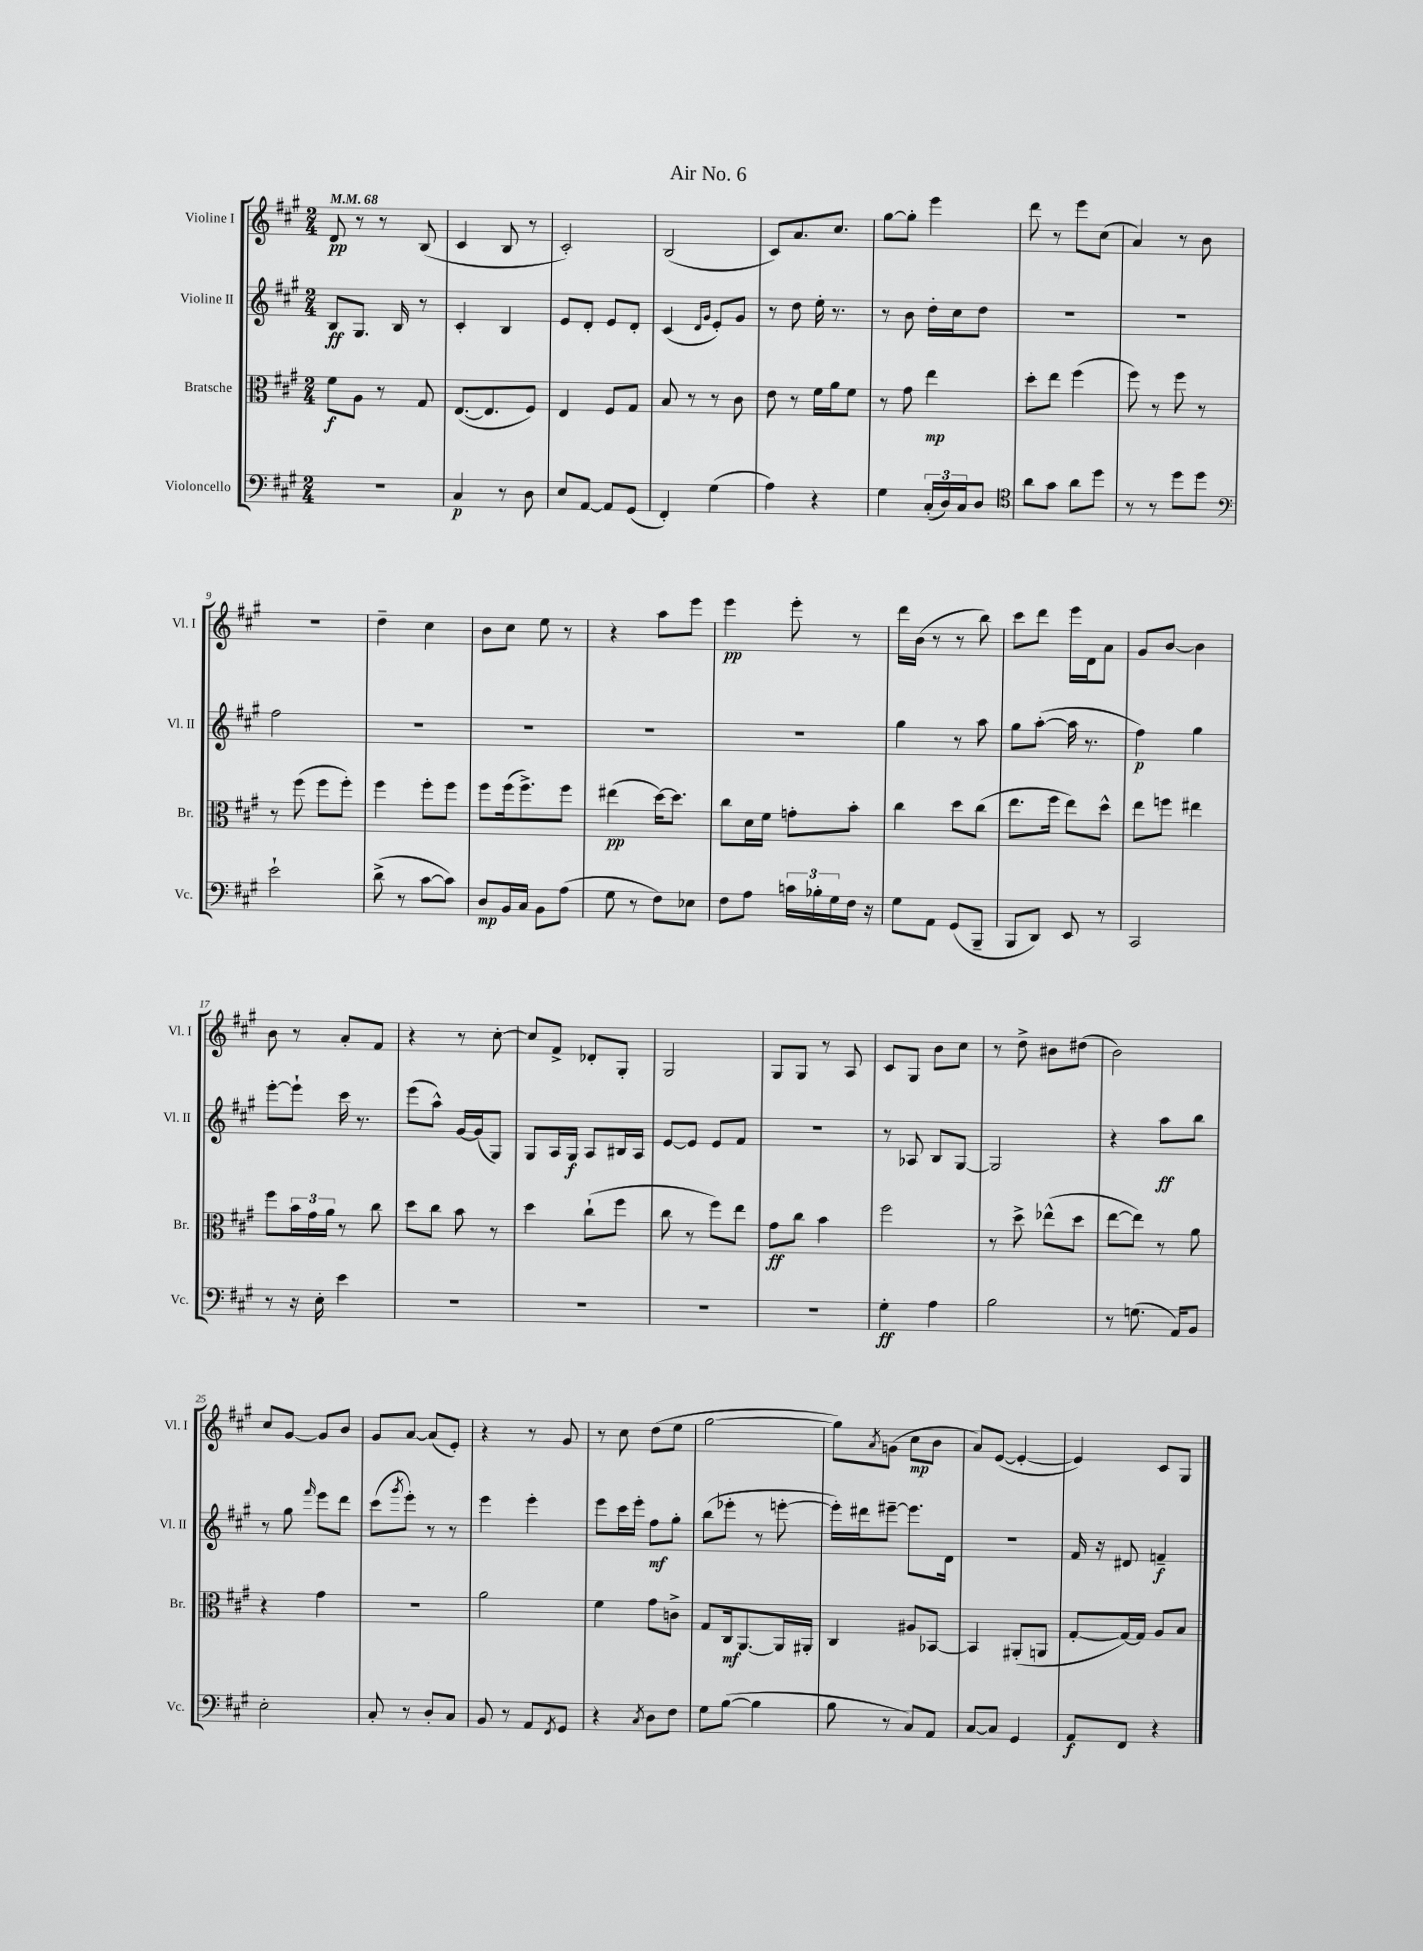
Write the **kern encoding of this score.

**kern	**dynam	**kern	**dynam	**kern	**dynam	**kern	**dynam
*part4	*part4	*part3	*part3	*part2	*part2	*part1	*part1
*staff4	*staff4	*staff3	*staff3	*staff2	*staff2	*staff1	*staff1
*I"Violoncello	*	*I"Bratsche	*	*I"Violine II	*	*I"Violine I	*
*I'Vc.	*	*I'Br.	*	*I'Vl. II	*	*I'Vl. I	*
*clefF4	*	*clefC3	*	*clefG2	*	*clefG2	*
*k[f#c#g#]	*	*k[f#c#g#]	*	*k[f#c#g#]	*	*k[f#c#g#]	*
*M2/4	*	*M2/4	*	*M2/4	*	*M2/4	*
*MM68	*	*MM68	*	*MM68	*	*MM68	*
=1	=1	=1	=1	=1	=1	=1	=1
2r	.	8f#\L	f	8B/L	ff	8d/	pp
.	.	8A\J	.	8.G#/J	.	8r	.
.	.	8r	.	.	.	8r	.
.	.	.	.	16B/	.	.	.
.	.	8G#/	.	8r	.	(8B/	.
=2	=2	=2	=2	=2	=2	=2	=2
4C#/	p	([8.E/L	.	4c#'/	.	4c#/	.
.	.	8.E/]	.	.	.	.	.
8r	.	.	.	4B/	.	8B/	.
8D\	.	8F#/J)	.	.	.	8r	.
=3	=3	=3	=3	=3	=3	=3	=3
8E/L	.	4E/	.	8e/L	.	2c#'/)	.
[8AA/J	.	.	.	8d'/J	.	.	.
8AA/L]	.	8F#/L	.	8e/L	.	.	.
(8GG#/J	.	8G#/J	.	8d'/J	.	.	.
=4	=4	=4	=4	=4	=4	=4	=4
4FF#'/)	.	8B/	.	(4c#/	.	(2B/	.
.	.	8r	.	.	.	.	.
.	.	.	.	16qqd/LL	.	.	.
.	.	.	.	16qqg#/JJ	.	.	.
(4G#\	.	8r	.	8e'/L)	.	.	.
.	.	8c#\	.	8g#/J	.	.	.
=5	=5	=5	=5	=5	=5	=5	=5
4A\)	.	8e\	.	8r	.	8c#/L)	.
.	.	8r	.	8dd\	.	8.a/	.
4r	.	16f#\LL	.	16ee'\	.	.	.
.	.	16a\J	.	8.r	.	8.cc#/J	.
.	.	8f#\J	.	.	.	.	.
=6	=6	=6	=6	=6	=6	=6	=6
4G#\	.	8r	.	8r	.	[8gg#\L	.
.	.	8g#\	.	8b\	.	8gg#'\J]	.
(24C#'/LL	.	4ee\	mp	16dd'\LL	.	4eee\	.
24D/)	.	.	.	.	.	.	.
.	.	.	.	16cc#\J	.	.	.
24C#/J	.	.	.	.	.	.	.
8D/J	.	.	.	8dd\J	.	.	.
=7	=7	=7	=7	=7	=7	=7	=7
*clefC4	*	*	*	*	*	*	*
8a\L	.	8dd'\L	.	2r	.	8ddd\	.
8g#\J	.	8ee\J	.	.	.	8r	.
8a\L	.	(4ff#\	.	.	.	8eee\L	.
8dd\J	.	.	.	.	.	(8cc#\J	.
=8	=8	=8	=8	=8	=8	=8	=8
8r	.	8ff#\)	.	2r	.	4a/)	.
8r	.	8r	.	.	.	.	.
8dd\L	.	8ff#\	.	.	.	8r	.
8dd\J	.	8r	.	.	.	8b\	.
!!LO:LB:g=z
=9	=9	=9	=9	=9	=9	=9	=9
*clefF4	*	*	*	*	*	*	*
2e`\	.	8r	.	2ff#\	.	2r	.
.	.	(8ff#\	.	.	.	.	.
.	.	8ff#\L	.	.	.	.	.
.	.	8ff#'\J)	.	.	.	.	.
=10	=10	=10	=10	=10	=10	=10	=10
(8d^\	.	4ff#\	.	2r	.	4dd~\	.
8r	.	.	.	.	.	.	.
[8c#\L	.	8ff#'\L	.	.	.	4cc#\	.
8c#\J])	.	8ff#\J	.	.	.	.	.
=11	=11	=11	=11	=11	=11	=11	=11
8D/L	mp	8ff#\L	.	2r	.	8b\L	.
16BB/L	.	(16ff#\k	.	.	.	8cc#\J	.
16C#/JJ	.	8.ff#^\)	.	.	.	.	.
8BB\L	.	.	.	.	.	8ee\	.
(8A\J	.	8ff#\J	.	.	.	8r	.
=12	=12	=12	=12	=12	=12	=12	=12
8G#\	.	(4ee#X\	pp	2r	.	4r	.
8r	.	.	.	.	.	.	.
8F#\L)	.	[16dd\KL)	.	.	.	8aa\L	.
.	.	8.dd\J]	.	.	.	.	.
8E-X\J	.	.	.	.	.	8eee\J	.
=13	=13	=13	=13	=13	=13	=13	=13
8F#\L	.	8cc#\L	.	2r	.	4eee\	pp
8A\J	.	16d\L	.	.	.	.	.
.	.	16f#\JJ	.	.	.	.	.
24cn\LL	.	8gn'\L	.	.	.	8eee'\	.
24B-X'\	.	.	.	.	.	.	.
24G#\	.	.	.	.	.	.	.
16F#\JJ	.	8b'\J	.	.	.	8r	.
16r	.	.	.	.	.	.	.
=14	=14	=14	=14	=14	=14	=14	=14
8G#\L	.	4cc#\	.	4gg#\	.	16ddd\LL	.
.	.	.	.	.	.	(16b\JJ	.
8AA\J	.	.	.	.	.	8r	.
(8GG#/L	.	8dd\L	.	8r	.	8r	.
8BBB~/J	.	(8cc#\J	.	8aa\	.	8bb\)	.
=15	=15	=15	=15	=15	=15	=15	=15
8BBB/L	.	8.ee\L	.	8gg#\L	.	8ccc#\L	.
8DD/J)	.	.	.	([8aa'\J	.	8ddd\J	.
.	.	16ff#\Jk	.	.	.	.	.
8EE/	.	8ee\L)	.	16aa\]	.	16eee\LL	.
.	.	.	.	8.r	.	16d\J	.
8r	.	8dd^^\J	.	.	.	8a\J	.
=16	=16	=16	=16	=16	=16	=16	=16
2CC#/	.	8ee\L	.	4ff#\)	p	8g#/L	.
.	.	8ffn\J	.	.	.	[8b/J	.
.	.	4ee#X\	.	4gg#\	.	4b\]	.
!!LO:LB:g=z
=17	=17	=17	=17	=17	=17	=17	=17
8r	.	8ff#\L	.	[8eee'\L	.	8b\	.
16r	.	24b\L	.	8eee`\J]	.	8r	.
.	.	24g#\	.	.	.	.	.
16E'\	.	.	.	.	.	.	.
.	.	24a\JJ	.	.	.	.	.
4e\	.	8r	.	16ccc#\	.	8a'/L	.
.	.	.	.	8.r	.	.	.
.	.	8cc#\	.	.	.	8f#/J	.
=18	=18	=18	=18	=18	=18	=18	=18
2r	.	8dd\L	.	(8eee\L	.	4r	.
.	.	8cc#\J	.	8aa^^\J)	.	.	.
.	.	8b\	.	[16g#/LL	.	8r	.
.	.	.	.	(16g#/J]	.	.	.
.	.	8r	.	8G#/J)	.	[8cc#'\	.
=19	=19	=19	=19	=19	=19	=19	=19
2r	.	4dd\	.	8G#/L	.	8cc#/L]	.
.	.	.	.	16A/L	.	8f#^/J	.
.	.	.	.	16G#/JJ	f	.	.
.	.	(8cc#`\L	.	8A/L	.	8d-X'/L	.
.	.	8ff#\J	.	16B#X/L	.	8G#'/J	.
.	.	.	.	16A/JJ	.	.	.
=20	=20	=20	=20	=20	=20	=20	=20
2r	.	8cc#\	.	[8e/L	.	2G#/	.
.	.	8r	.	8e/J]	.	.	.
.	.	8ff#\L)	.	8e/L	.	.	.
.	.	8ee\J	.	8f#/J	.	.	.
=21	=21	=21	=21	=21	=21	=21	=21
2r	.	8g#\L	ff	2r	.	8G#/L	.
.	.	8cc#\J	.	.	.	8G#/J	.
.	.	4b\	.	.	.	8r	.
.	.	.	.	.	.	8A/	.
=22	=22	=22	=22	=22	=22	=22	=22
4G#'\	ff	2ff#\	.	8r	.	8c#/L	.
.	.	.	.	8A-X/	.	8G#/J	.
4A\	.	.	.	8B/L	.	8b\L	.
.	.	.	.	[8G#/J	.	8cc#\J	.
=23	=23	=23	=23	=23	=23	=23	=23
2B\	.	8r	.	2G#/]	.	8r	.
.	.	8dd^\	.	.	.	8dd^\	.
.	.	(8ee-X^^\L	.	.	.	8b#X\L	.
.	.	8dd\J	.	.	.	(8dd#X\J	.
=24	=24	=24	=24	=24	=24	=24	=24
8r	.	[8ee\L	.	4r	.	2b\)	.
(8.Gn\	.	8ee\J])	.	.	.	.	.
.	.	8r	.	8aa\L	ff	.	.
16AA/KL)	.	.	.	.	.	.	.
8BB/J	.	8a\	.	8bb\J	.	.	.
!!LO:LB:g=z
=25	=25	=25	=25	=25	=25	=25	=25
2E'\	.	4r	.	8r	.	8cc#/L	.
.	.	.	.	8gg#\	.	[8g#/J	.
.	.	.	.	16qqfff#/	.	.	.
.	.	4g#\	.	8eee\L	.	8g#/L]	.
.	.	.	.	8ddd\J	.	8b/J	.
=26	=26	=26	=26	=26	=26	=26	=26
8C#'/	.	2r	.	(8ccc#\L	.	8g#/L	.
.	.	.	.	8qggg#/	.	.	.
8r	.	.	.	8eee'\J)	.	[8a/J	.
8D'/L	.	.	.	8r	.	(8a/L]	.
8C#/J	.	.	.	8r	.	8e'/J)	.
=27	=27	=27	=27	=27	=27	=27	=27
8BB/	.	2a\	.	4eee\	.	4r	.
8r	.	.	.	.	.	.	.
8AA/L	.	.	.	4eee'\	.	8r	.
8qFF#/	.	.	.	.	.	.	.
8GG#/J	.	.	.	.	.	8g#/	.
=28	=28	=28	=28	=28	=28	=28	=28
4r	.	4f#\	.	8eee\L	.	8r	.
.	.	.	.	16ccc#\L	.	8cc#\	.
.	.	.	.	16eee'\JJ	.	.	.
8qC#/	.	.	.	.	.	.	.
8D\L	.	8g#\L	.	8ff#\L	mf	(8dd\L	.
8F#\J	.	8cn^\J	.	8gg#'\J	.	8ee\J	.
=29	=29	=29	=29	=29	=29	=29	=29
8G#\L	.	8G#/L	.	(8bb\L	.	[2gg#\	.
([8B\J	.	16C#/k	mf	8eee-X'\J	.	.	.
.	.	[8.AA/	.	.	.	.	.
4B\]	.	.	.	8r	.	.	.
.	.	16AA/L]	.	[8eeen'\	.	.	.
.	.	16AA#X'/JJ	.	.	.	.	.
=30	=30	=30	=30	=30	=30	=30	=30
8B\	.	4C#/	.	16eee'\LL])	.	8gg#\L])	.
.	.	.	.	16ddd#X\J	.	.	.
.	.	.	.	.	.	8qa/	.
8r	.	.	.	[8eee#X~\J	.	(8gn\J	.
8C#/L)	.	8A#X/L	.	8.eee#\L]	.	8cc#\L	mp
8AA/J	.	[8BB-X/J	.	.	.	8b\J	.
.	.	.	.	16d\Jk	.	.	.
=31	=31	=31	=31	=31	=31	=31	=31
[8C#/L	.	4BB-/]	.	2r	.	8a/L)	.
8C#/J]	.	.	.	.	.	([8e/J	.
4GG#/	.	(8AA#X'/L	.	.	.	4e'/_	.
.	.	8AAn/J	.	.	.	.	.
=32	=32	=32	=32	=32	=32	=32	=32
8AA/L	f	[8G#'/L	.	16f#/	.	4e/])	.
.	.	.	.	16r	.	.	.
8FF#/J	.	16G#/L_)	.	8d#X/	.	.	.
.	.	16G#/JJ]	.	.	.	.	.
4r	.	8A/L	.	4fn~/	f	8c#/L	.
.	.	8B/J	.	.	.	8G#/J	.
==	==	==	==	==	==	==	==
*-	*-	*-	*-	*-	*-	*-	*-
